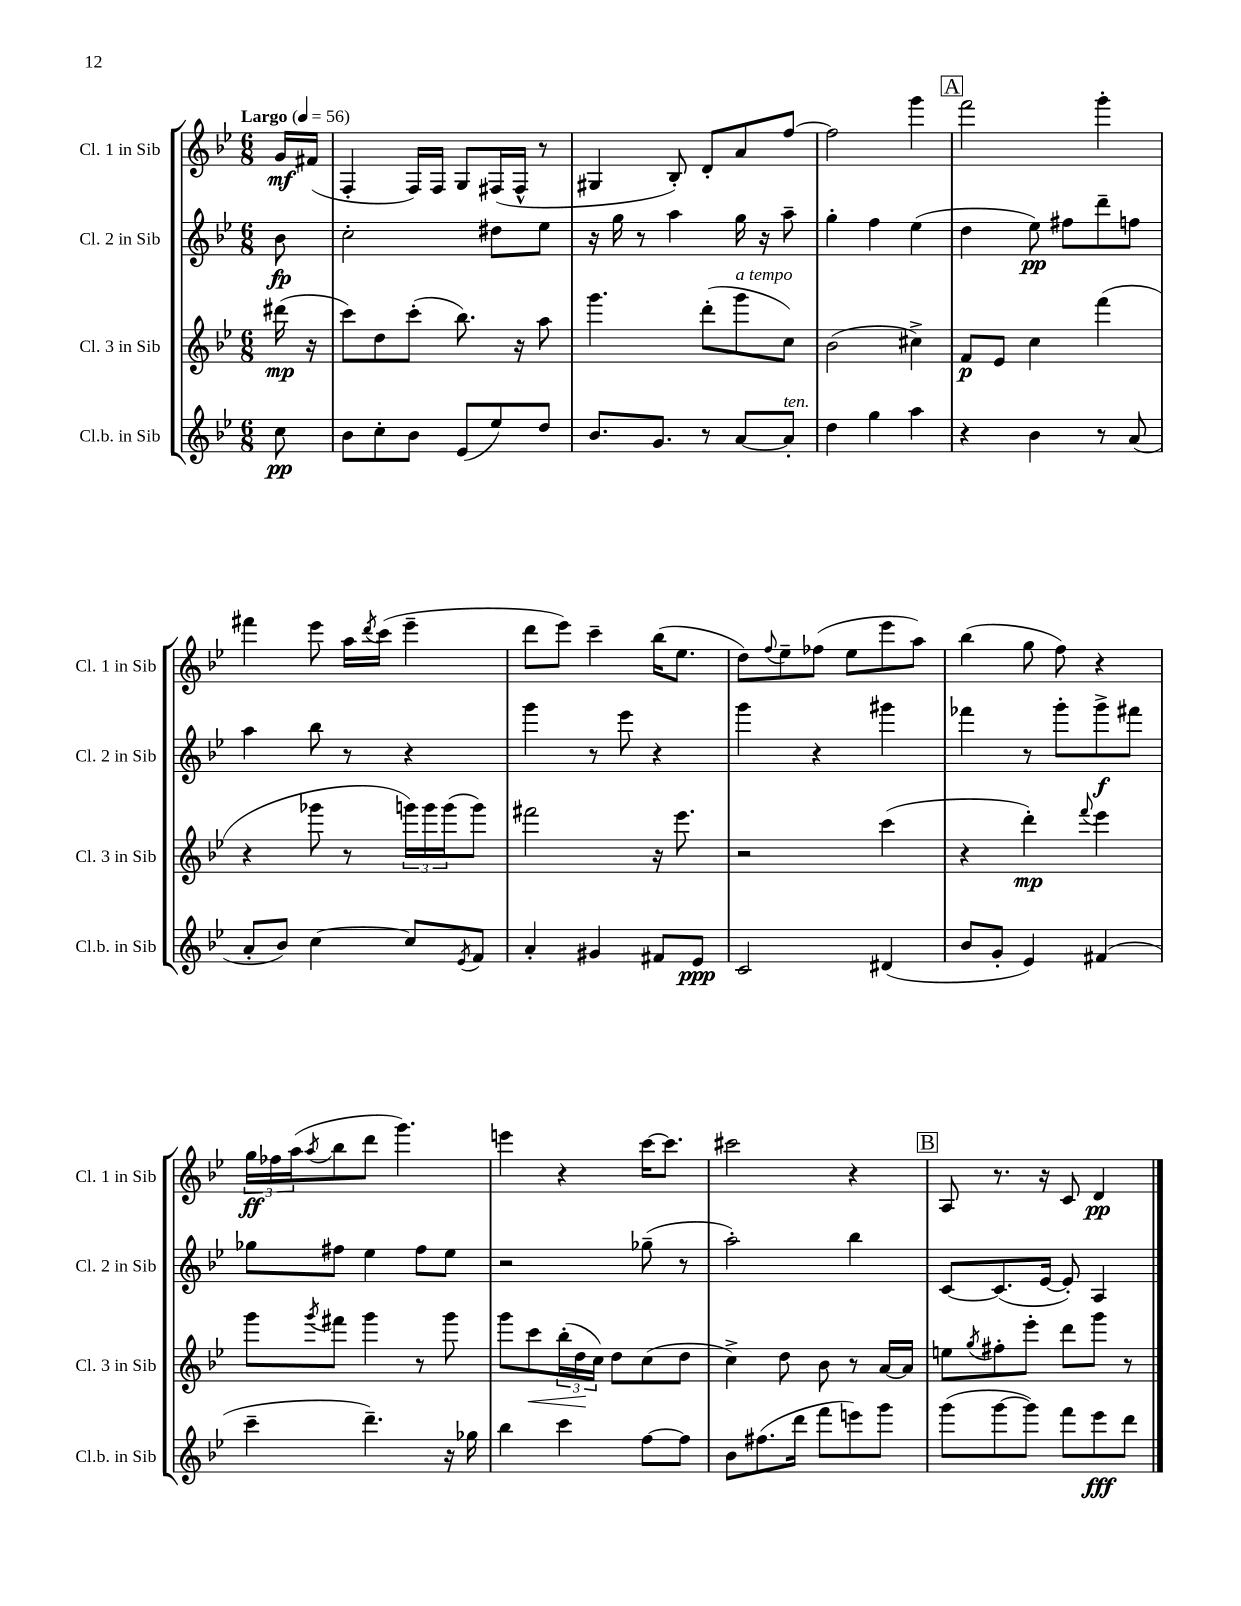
<<
\new StaffGroup <<
\new Staff = "s0" \with { instrumentName = "Cl. 1 in Sib" shortInstrumentName = "Cl. 1 in Sib" } {
    \clef treble \key bes \major \numericTimeSignature \time 6/8 \partial 8 \tempo "Largo" 4 = 56
    g'16\mf fis'16( |
    f4-. f16) f16 g8 fis16( fis16-^ r8 |
    gis4 bes8-.) d'8-. a'8 f''8~ |
    f''2 g'''4 |
    \mark \markup { \box "A" } f'''2 g'''4-. |
    fis'''4 ees'''8 a''16 \acciaccatura { d'''8 } c'''16( ees'''4-- |
    d'''8 ees'''8) c'''4-- bes''16( ees''8. |
    d''8) \appoggiatura { f''8 } ees''8-- fes''8( ees''8 ees'''8 a''8) |
    bes''4( g''8 f''8) r4 |
    \tuplet 3/2 { g''16\ff fes''16 a''16( } \acciaccatura { a''8 } bes''8 d'''8 g'''4.) |
    e'''4 r4 c'''16~ c'''8. |
    cis'''2 r4 |
    \mark \markup { \box "B" } a8 r8. r16 c'8 d'4\pp \bar "|." |
}
\new Staff = "s1" \with { instrumentName = "Cl. 2 in Sib" shortInstrumentName = "Cl. 2 in Sib" } {
    \clef treble \key bes \major \numericTimeSignature \time 6/8 \partial 8
    bes'8\fp |
    c''2-. dis''8 ees''8 |
    r16 g''16 r8 a''4 g''16 r16 a''8-- |
    g''4-. f''4 ees''4( |
    \mark \markup { \box "A" } d''4 ees''8\pp) fis''8 d'''8-- f''8 |
    a''4 bes''8 r8 r4 |
    g'''4 r8 ees'''8 r4 |
    g'''4 r4 gis'''4 |
    fes'''4 r8 g'''8-. g'''8->\f fis'''8 |
    ges''8 fis''8 ees''4 fis''8 ees''8 |
    r2 ges''8--( r8 |
    a''2-.) bes''4 |
    \mark \markup { \box "B" } c'8~ c'8.( ees'16~ ees'8-.) a4 \bar "|." |
}
\new Staff = "s2" \with { instrumentName = "Cl. 3 in Sib" shortInstrumentName = "Cl. 3 in Sib" } {
    \clef treble \key bes \major \numericTimeSignature \time 6/8 \partial 8
    dis'''16\mp( r16 |
    c'''8) d''8 c'''8-.( bes''8.) r16 a''8 |
    g'''4. d'''8-.( g'''8^\markup { \italic "a tempo" } c''8) |
    bes'2( cis''4->) |
    \mark \markup { \box "A" } f'8\p ees'8 c''4 f'''4( |
    r4 ges'''8 r8 \tuplet 3/2 { g'''16) g'''16 g'''16( } g'''8) |
    fis'''2 r16 ees'''8. |
    r2 c'''4( |
    r4 d'''4-.\mp) \appoggiatura { f'''8 } ees'''4 |
    g'''8 \acciaccatura { g'''8 } fis'''8 g'''4 r8 g'''8 |
    g'''8 c'''8\< \tuplet 3/2 { bes''16-.( d''16\! c''16) } d''8 c''8( d''8 |
    c''4->) d''8 bes'8 r8 a'16~ a'16 |
    \mark \markup { \box "B" } e''8 \acciaccatura { g''8 } fis''8-. ees'''8-. d'''8 g'''8 r8 \bar "|." |
}
\new Staff = "s3" \with { instrumentName = "Cl.b. in Sib" shortInstrumentName = "Cl.b. in Sib" } {
    \clef treble \key bes \major \numericTimeSignature \time 6/8 \partial 8
    c''8\pp |
    bes'8 c''8-. bes'8 ees'8( ees''8) d''8 |
    bes'8. g'8. r8 a'8~ a'8-.^\markup { \italic "ten." } |
    d''4 g''4 a''4 |
    \mark \markup { \box "A" } r4 bes'4 r8 a'8( |
    a'8-. bes'8) c''4~ c''8 \acciaccatura { ees'8 } f'8 |
    a'4-. gis'4 fis'8 ees'8\ppp |
    c'2 dis'4( |
    bes'8 g'8-. ees'4) fis'4( |
    c'''4-- d'''4.--) r16 ges''16 |
    bes''4 c'''4 f''8~ f''8 |
    bes'8 fis''8.( d'''16 f'''8 e'''8) g'''8 |
    \mark \markup { \box "B" } g'''8( g'''8~ g'''8) f'''8 ees'''8\fff d'''8 \bar "|." |
}
>>
>>
\layout { \context { \Score \remove "Bar_number_engraver" } }
